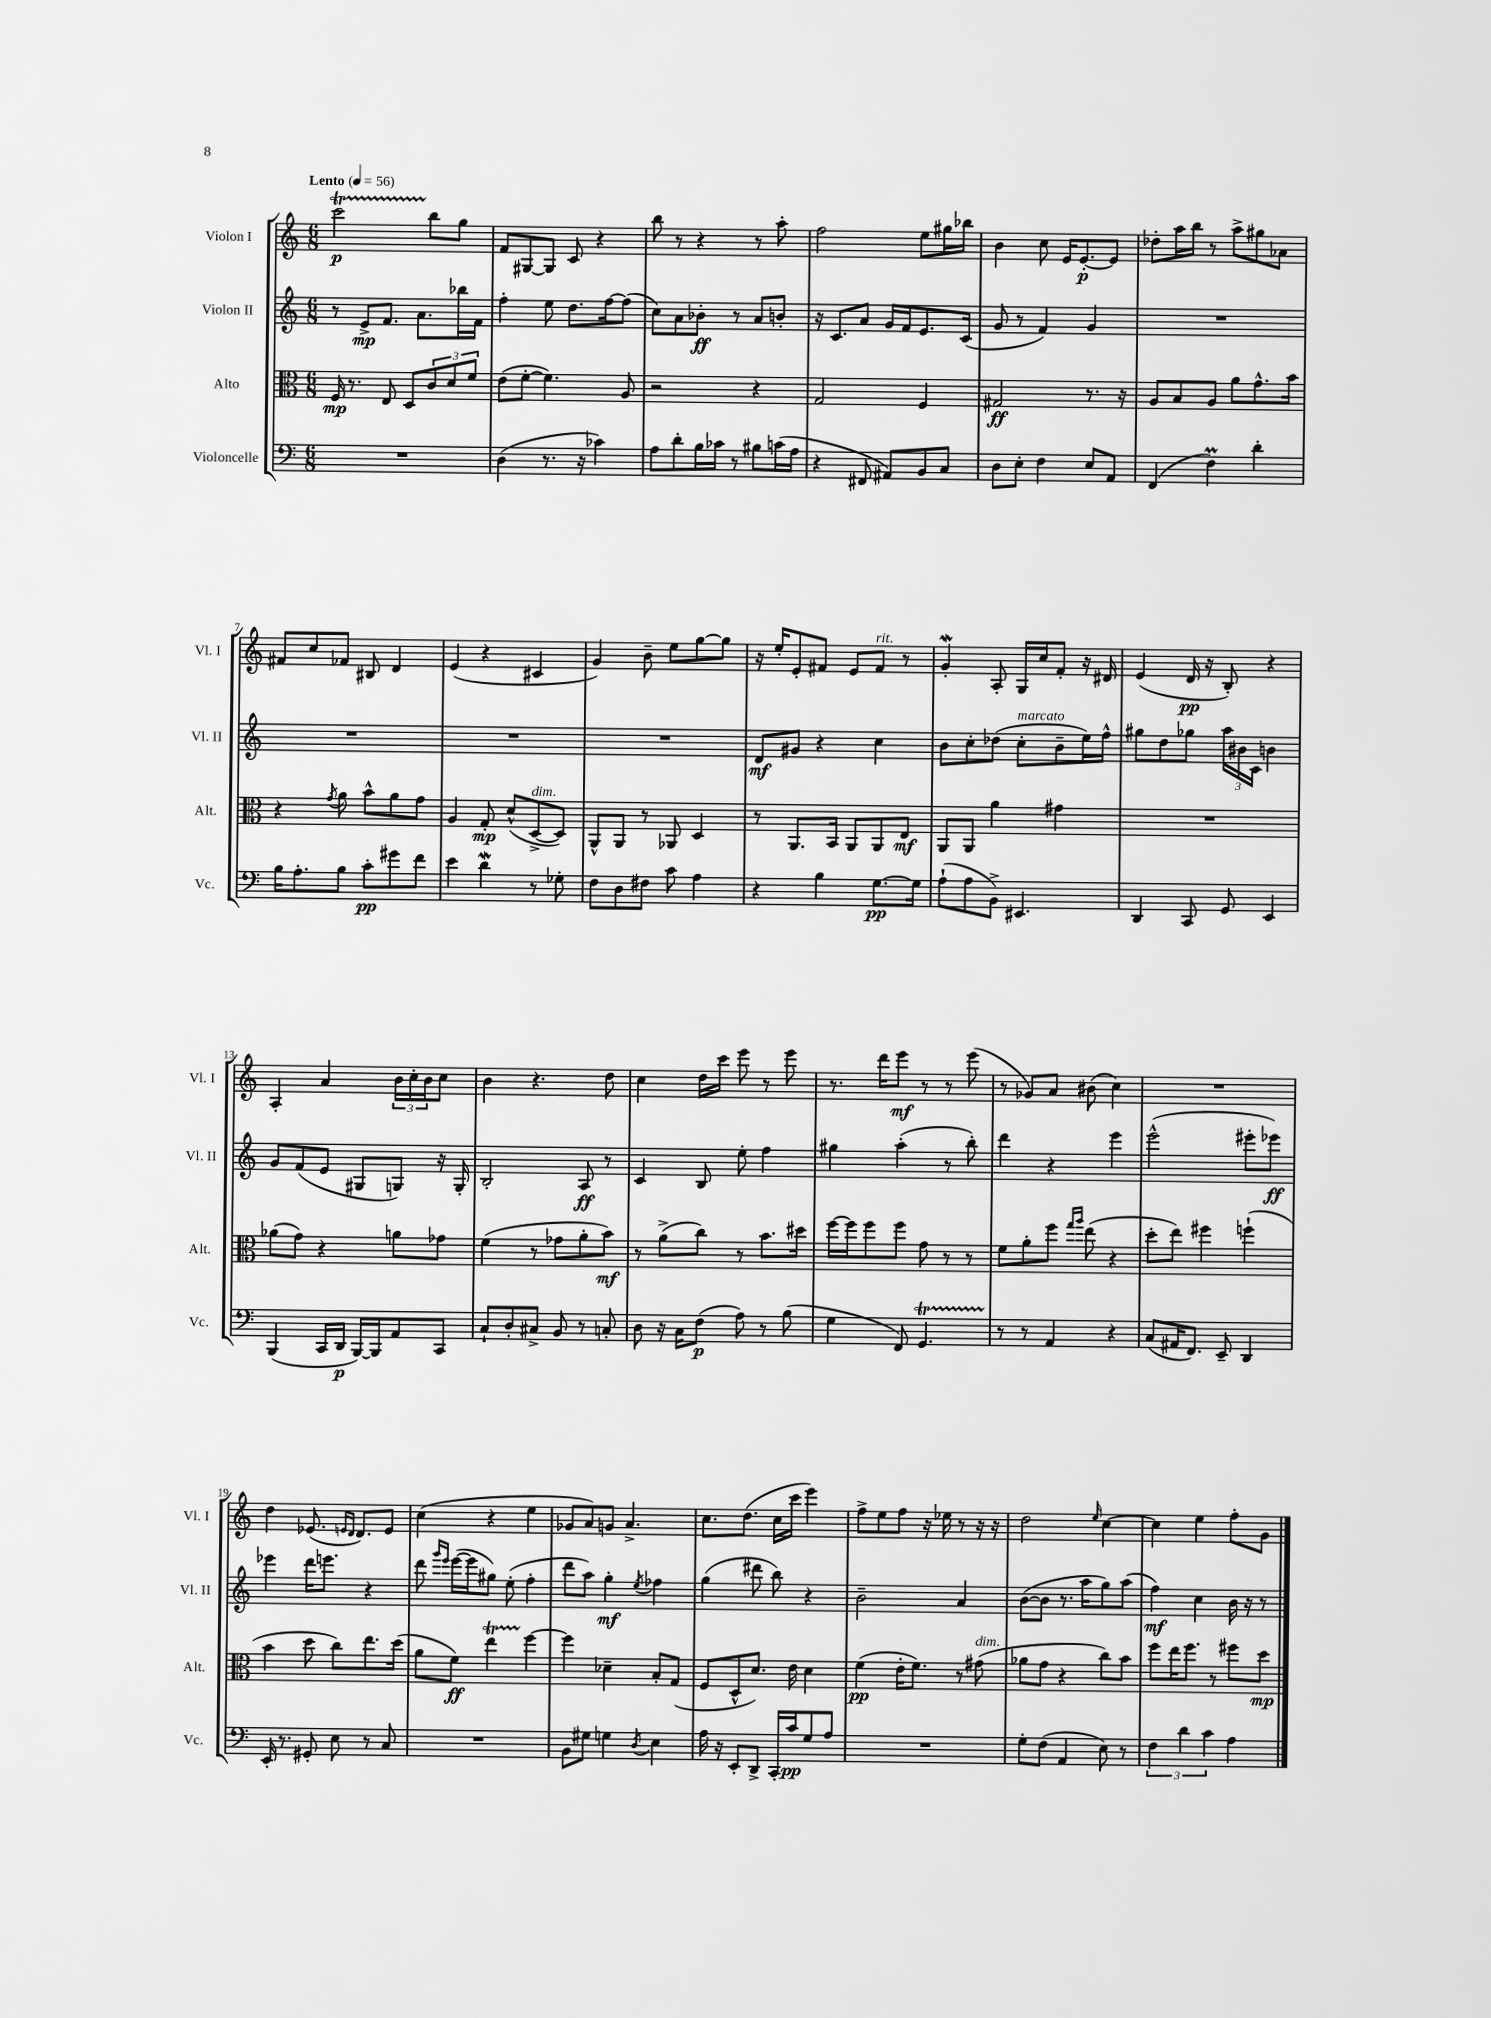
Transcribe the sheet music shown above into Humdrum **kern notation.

**kern	**kern	**kern	**kern
*staff4	*staff3	*staff2	*staff1
*clefF4	*clefC3	*clefG2	*clefG2
*k[]	*k[]	*k[]	*k[]
*M6/8	*M6/8	*M6/8	*M6/8
*MM56	*MM56	*MM56	*MM56
2.r	16F	8r	2ccc
.	8.r	.	.
.	.	8e^	.
.	8E	8.f	.
.	8D	.	.
.	.	8.a	.
.	12c	.	8bb
.	12d	.	.
.	.	16bb-	8gg
.	12f	.	.
.	.	16f	.
=	=	=	=
(4D	(8e	4ff'	8f
.	[8f'	.	[8G#
8.r	4.f])	8ee	8G#]
.	.	8.dd	8c
16r	.	.	.
4c-)	.	.	4r
.	.	[16ff	.
.	8A	(8ff]	.
=	=	=	=
8A	2r	8cc)	8bb
8d'	.	8a	8r
16B	.	8b-'	4r
16c-	.	.	.
8r	.	8r	.
8B#	4r	8a	8r
(16c	.	8b'	8aa'
16A	.	.	.
=	=	=	=
4r	2G	16r	2ff
.	.	8.c	.
8FF#	.	8a	.
8AA#)	.	16g	.
.	.	16f	.
8BB	4F	8.e	8ee
8C	.	.	16gg#
.	.	(16c	16bb-
=	=	=	=
8D	2G#	8g	4b
8E'	.	8r	.
4F	.	4f)	8cc
.	.	.	16e
.	.	.	[8.e'
8E	8.r	4g	.
8AA	.	.	8e]
.	16r	.	.
=	=	=	=
(4FF	8A	2.r	8dd-'
.	8B	.	16aa
.	.	.	16bb
4F)	8A	.	8r
.	8a	.	8aa^
4d'	8.g^^	.	8gg#
.	.	.	8a-
.	16b	.	.
=	=	=	=
16B	4r	2.r	8f#
8.A'	.	.	.
.	.	.	8cc
.	8qg	.	.
8B	8a	.	8f-
8c'	8b^^	.	8B#
8g#	8a	.	4d
8f	8g	.	.
=	=	=	=
4e	4A	2.r	(4e
4d	8G'	.	4r
.	(8d^^	.	.
8r	[8D^	.	4c#
8G-'	8D])	.	.
=	=	=	=
8F	8AA^^	2.r	4g)
8D	8AA	.	.
8F#	8r	.	8b~
8c	8AA-	.	8ee
4A	4D	.	[8gg
.	.	.	8gg]
=	=	=	=
4r	8r	8d	16r
.	.	.	16ee'
.	8.AA	8g#	8e'
4B	.	4r	8f#
.	16BB	.	.
.	8AA	.	8e
[8.G	8AA	4cc	8f#
.	8E	.	8r
16G]	.	.	.
=	=	=	=
(8A`	8AA	8b	4g'
8A	8AA	8cc'	.
8BB^)	4a	(8dd-	8A'
4.EE#	.	8cc'	16G
.	.	.	16cc
.	4g#	8b~	8f'
.	.	16ee)	16r
.	.	16ff^^	16d#
=	=	=	=
4DD	2.r	8gg#	(4e
.	.	8dd	.
8CC	.	8gg-	16d
.	.	.	16r
8GG	.	24aa	8B')
.	.	24b#	.
.	.	24c	.
4EE	.	4b	4r
=	=	=	=
(4BBB	(8a-	8g	4A'
.	8g)	(8f	.
16CC	4r	8e	4a
16DD	.	.	.
[16BBB)	.	8G#	.
16BBB]	.	.	.
8AA	8a	8G)	24b
.	.	.	24cc'
.	.	.	24b
8CC	8g-	16r	8cc
.	.	16G'	.
=	=	=	=
8C`	(4f	2B'	4b
8D'	.	.	.
8C#^	8r	.	4.r
8BB	8g-	.	.
8r	8a'	8A	.
8C'	8b)	8r	8dd
=	=	=	=
8D	8r	4c	4cc
16r	(8a^	.	.
16C	.	.	.
(8F	8cc)	8B	16dd
.	.	.	16ccc
8A)	8r	8ee'	8eee
8r	8.b	4ff	8r
(8B	.	.	8eee
.	16dd#	.	.
=	=	=	=
4G	[16ff	4gg#	8.r
.	16ff]	.	.
.	8ff	.	.
.	.	.	16ddd
8FF)	8ff	(4aa'	8eee
4.GG	8g	.	8r
.	8r	8r	8r
.	8r	8bb')	(8eee
=	=	=	=
8r	8f	4ddd	8r
8r	8a'	.	8g-)
4AA	8ff	4r	8a
.	16qqgg	.	.
.	16qqaa	.	.
.	(8ee	.	(8b#
4r	4r	4eee	4cc)
=	=	=	=
(8C	8dd'	(2eee^^	2.r
16AA#	8ee)	.	.
8.FF)	.	.	.
.	4ff#	.	.
8EE~	.	.	.
4DD	(4ff`	8eee#'	.
.	.	8eee-)	.
=	=	=	=
16EE'	4b	4eee-	4dd
8.r	.	.	.
8GG#'	8dd	16ddd	(8.e-
.	.	8.eee	.
8E	8cc)	.	.
.	.	.	16qqe
.	.	.	16qqd
.	.	.	8.d)
8r	8.ee	4r	.
8C	.	.	8e
.	(16dd	.	.
=	=	=	=
2.r	8a	8ddd	(4cc
.	.	16qqggg	.
.	.	16qqeee	.
.	8f)	([16eee	.
.	.	16eee]	.
.	4ee	8gg#)	4r
.	.	(8ee'	.
.	[4ff	4ff'	4ee
=	=	=	=
8BB	4ff]	8ddd	8g-
8G#	.	8aa)	8a)
4G	4d-~	4gg'	8g
.	.	.	4.a^
8qD	.	8qee	.
4E	8B'	4ff-	.
.	(8G	.	.
=	=	=	=
16A	8F	(4gg	8.cc
16r	.	.	.
8EE'	8D^^	.	.
.	.	.	(8.dd
8DD^	8.d)	8ddd#	.
16CC'	.	8bb)	16cc
16c	16e	.	16ccc
8G	4d	4r	4eee)
8A	.	.	.
=	=	=	=
2.r	(4f	2b~	8ff^
.	.	.	8ee
.	16e'	.	8ff
.	8.f)	.	.
.	.	.	16r
.	.	.	16ee-
.	8r	4a	8r
.	(8g#	.	16r
.	.	.	16r
=	=	=	=
8G'	8a-	([8b	2dd
(8F	8g	8b]	.
4AA	4r	8.r	.
.	.	16aa	.
.	.	.	16qqee
8E)	8cc)	8gg)	[4cc
8r	8b	(8aa	.
=	=	=	=
6F	8ff	4ff)	4cc]
.	16ee	.	.
6d	.	.	.
.	8.ff	.	.
.	.	4cc	4ee
6c	.	.	.
.	8r	.	.
4A	8ff#	16b	8ff'
.	.	16r	.
.	8dd	8r	8g
==	==	==	==
*-	*-	*-	*-
